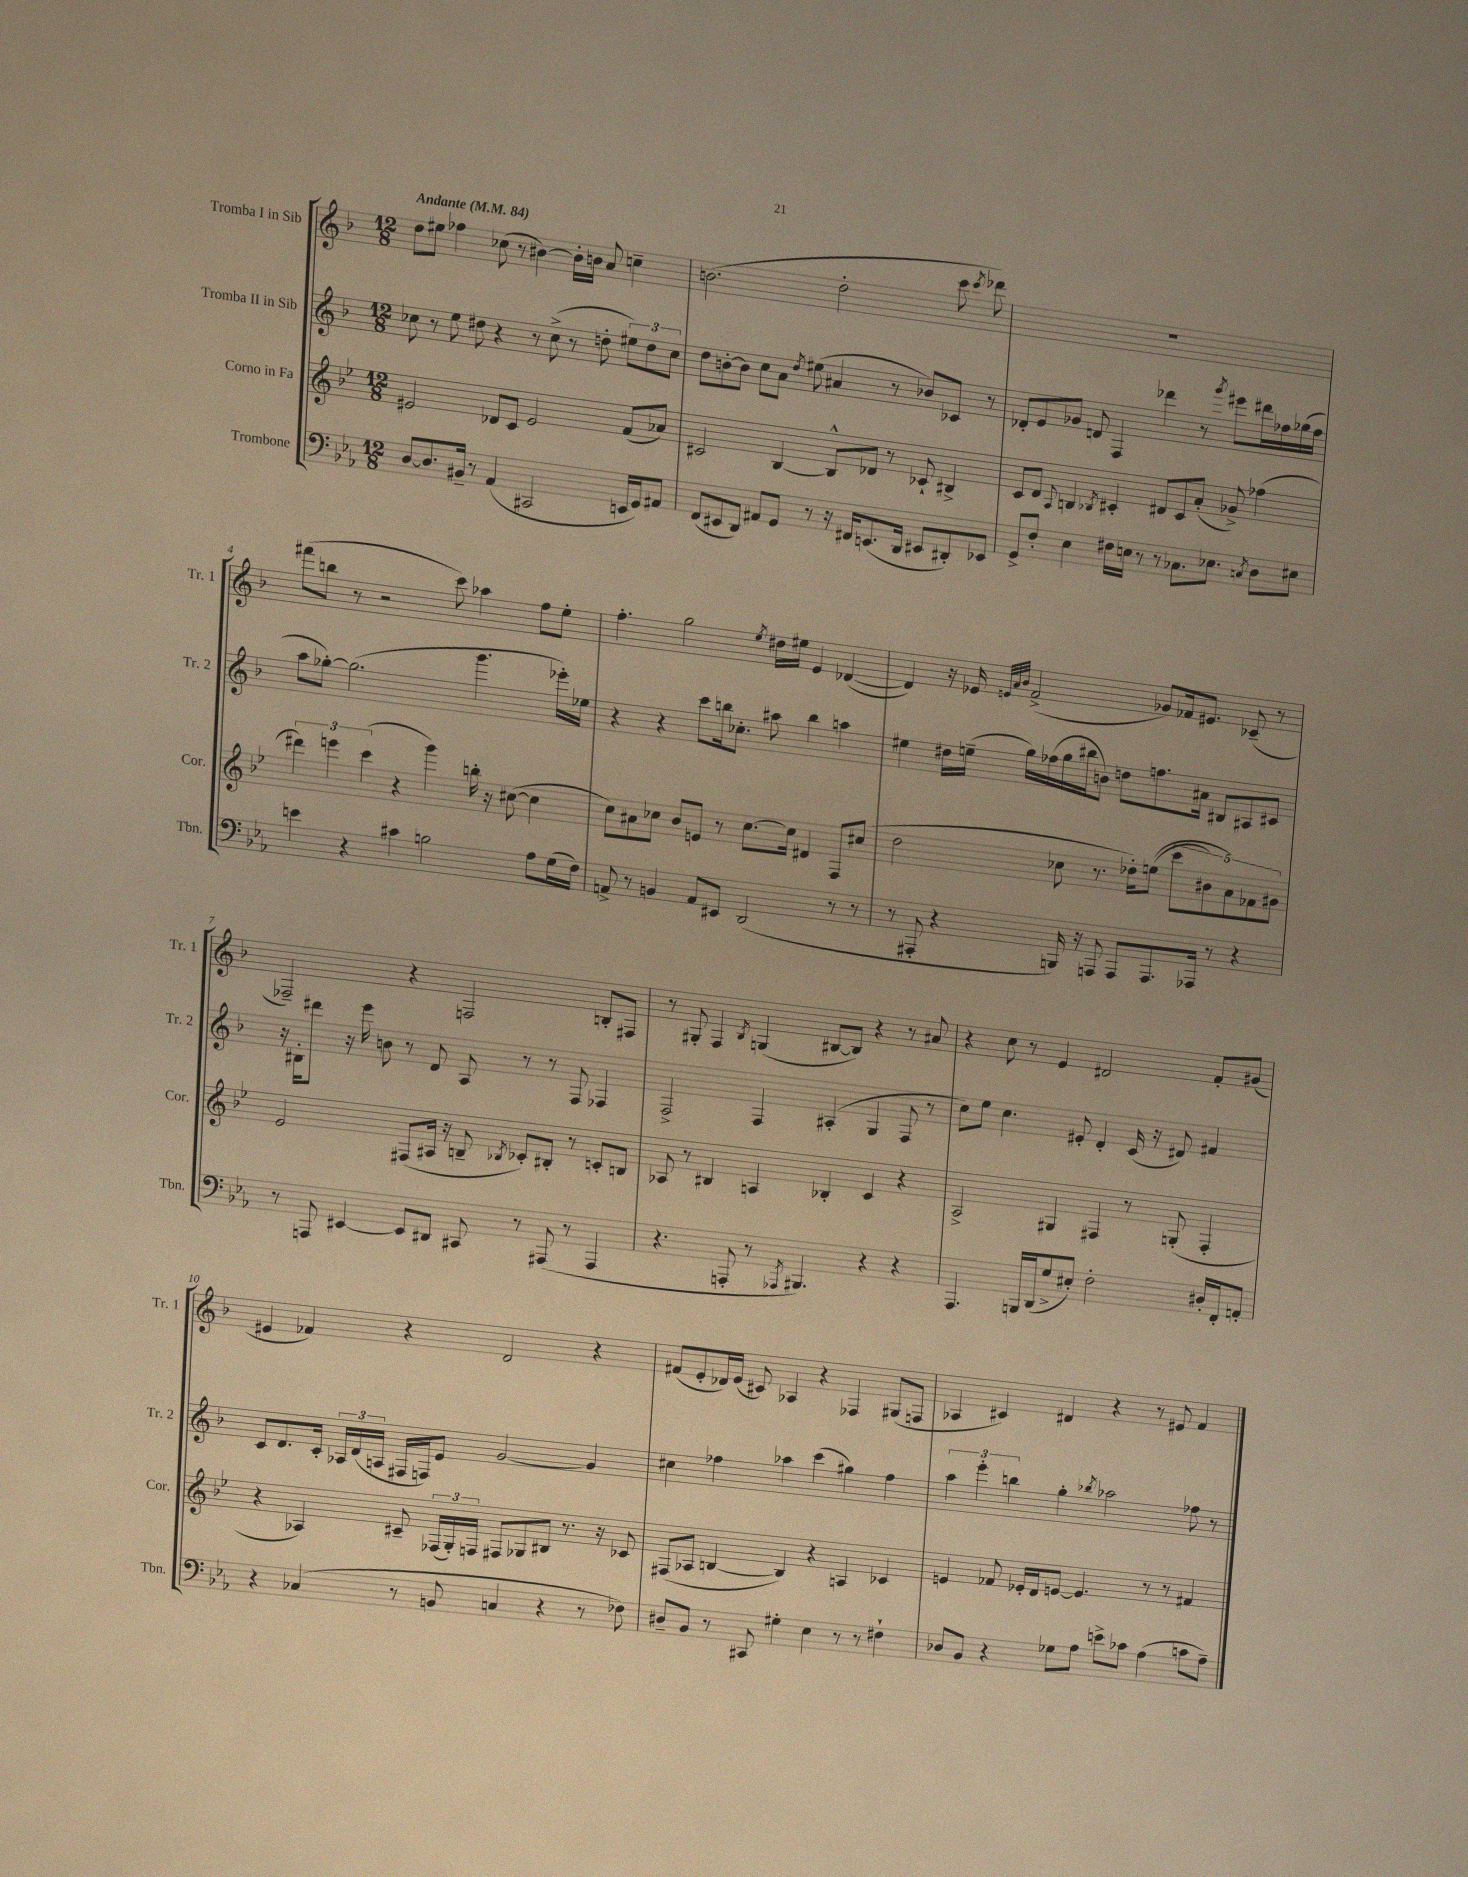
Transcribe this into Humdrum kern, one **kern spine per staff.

**kern	**kern	**kern	**kern
*staff4	*staff3	*staff2	*staff1
*clefF4	*clefG2	*clefG2	*clefG2
*k[b-e-a-]	*k[b-e-]	*k[b-]	*k[b-]
*M12/8	*M12/8	*M12/8	*M12/8
*MM84	*MM84	*MM84	*MM84
[8D	2e#	8cc-	8dd
8.D]	.	8r	8ee#
.	.	8ee	4ff-
16BB#~	.	.	.
8r	.	8dd#	.
(4AA-	8d-	4r	(8cc-
.	8c	.	8r
2CC#	2e#	8r	[4b#)
.	.	(8cc-^	.
.	.	8r	16b#']
.	.	.	16b
.	.	8dd'	8a
16EE	(8f	12ee#)	4cc~
16GG)	.	.	.
.	.	12dd	.
8AA#	8a-)	.	.
.	.	12cc-	.
=	=	=	=
(8FF	2c#	8dd	(2.b
8EE#	.	[8b'	.
8DD)	.	8b]	.
8AA#	.	8cc	.
8GG	[4B-	8a	.
.	.	8qdd	.
8r	.	(8ee#	.
16r	8B-^^]	4a#	2dd'
16FF#	.	.	.
(8.EE	8d-	.	.
.	8r	8r	.
16DD	.	.	.
8EE#	8c-`	8b-)	.
8DD#')	4B#^	8c-	8ccc
.	.	.	8qccc
8EE-	.	8r	8ddd-)
=	=	=	=
8GG^	8c	8d-'	1.r
8F'	8d	8e	.
.	8qqA	.	.
4E-	4B	8g-	.
.	.	8d	.
.	8qB-	.	.
16F#	4c#'	4F	.
16E	.	.	.
8r	.	.	.
8r	8d#	4ddd-	.
8.C-	8c#	.	.
.	(8a'	8r	.
8.E-	.	.	.
.	.	8qggg	.
.	8g-^)	8eee#	.
8qC	.	.	.
8D	(4ff-	16ddd#	.
.	.	16ff-	.
8E#	.	(16gg-	.
.	.	16ff-	.
=	=	=	=
4e	6ddd#)	8aa	(8fff#
.	.	[8gg-')	8bb
.	6eee	.	.
4r	.	(2.gg-]	8r
.	(6ccc	.	.
.	.	.	2r
4c#	4r	.	.
2B	4ggg)	.	.
.	.	.	8ccc)
.	16bb'	4.ggg	4aa-
.	16r	.	.
.	([8cc#	.	.
8A-	4cc#]	.	8ff
(16G	.	16eee-')	8ee'
16F)	.	16ee-	.
=	=	=	=
8AA^	8cc)	4r	4.ff'
8r	8a#	.	.
4BB	8cc-	4r	.
.	8b-	.	2gg
8AA	8e	8ccc	.
8EE#	8r	16bb	.
.	.	8.cc-'	.
(2DD	[8.cc-	.	.
.	.	.	8qee
.	.	8aa#	16dd#
.	16cc-]	.	16ee#
.	4d#	4bb	4e
8r	8F	4aa	([4d-
8r	(8cc#	.	.
=	=	=	=
8r	2dd	4ee#	4d-])
8AAA#'	.	.	.
4r	.	16dd#	16r
.	.	(16ee~	16e-
.	.	.	32qqe
.	.	.	32qqa
.	.	.	32qqb-
.	.	16gg)	(2f^
.	.	(16ff-	.
16BBB)	8cc-	16gg	.
16r	.	16bb#	.
8AAA	8.r	8b)	.
8AAA	.	8dd	.
.	16dd-')	.	.
8.AAA	&((8ee	8.ff	8g-)
.	10ccc	.	16f-
16AAA-	.	16a#	8.e#
.	10b#)	.	.
8r	.	8B#	.
.	10a&)	.	.
4r	.	8A#	(8c-~
.	10f-	.	.
.	.	8c#	8r
.	10g#	.	.
=	=	=	=
8r	2e-	16r	2F-~)
.	.	16B#'	.
8AAA	.	8ddd#	.
[4EE#	.	16r	.
.	.	16eee	.
.	.	8b	.
8EE#]	(8F#	8r	4r
8DD#	16A#	8d	.
.	16r	.	.
8CC#	8B~	8A	2F
.	8qB-	.	.
8r	8c-')	8r	.
(8AAA#	8B#'	8r	.
8r	8r	8F	.
4AAA#	8c'	4F-	8B'
.	8B	.	8F#
=	=	=	=
4.r	8A-	2F^	8r
.	8r	.	8G#'
.	4B#	.	4F
8AAA'	.	.	.
.	.	.	8qB-
8r	4A	4F	(4G
8qAAA-	.	.	.
4.BBB#)	.	.	.
.	4B-'	(4A#'	[8B#
.	.	.	8B#])
4r	4c	4G	4r
4r	4r	8F	8r
.	.	8r	8a#
=	=	=	=
4.AAA-	2A^	8cc)	4r
.	.	8ee	.
.	.	4.cc	8cc
16BBB	.	.	8r
(16DD	.	.	.
8G^	4G#	.	4e
8E#')	.	8e#'	.
2F'	4F#	4d'	2d#
.	8r	(16c	.
.	.	16r	.
.	(8G'	8d#)	.
16D#'	4F#'	4f#	8f'
16FF'	.	.	.
8AA'	.	.	(8g#
=	=	=	=
4r	4r	8c	4e#
.	.	8.d	.
(4C-	4A-)	.	4f-)
.	.	16c'	.
.	.	24A-	.
.	.	(24d	.
.	.	24A	.
8r	8c#~	16F#	4r
.	.	16F)	.
8BB	(24F-	8e	.
.	24G')	.	.
.	24F	.	.
4C	8F#	[2g	2d
.	8G-	.	.
4r	8B#	.	.
.	8.r	.	.
8r	.	4g]	4r
.	16r	.	.
8F-)	8c-	.	.
=	=	=	=
8D#~	(8F#	4cc#	(8f#
8BB-	8A-	.	8e'
8r	[4B	4ff-	16d-)
.	.	.	(16e
8CC#	.	.	8c#)
4G#'	4B])	4aa-	4A-
4E-	4r	(4ccc	4r
8r	4A	4gg#)	4F-
8r	.	.	.
4F#`	4c-	4ff-	(8G#
.	.	.	8F
=	=	=	=
8D-	4e	6aa	4A-
8BB-	.	.	.
.	.	6eee'	.
4r	8f-	.	4c#)
.	.	6bb	.
.	16e-'	.	.
.	16d	.	.
8G-	[8e	4gg'	4d#
8A-	4.e]	.	.
.	.	8qbb-	.
8e^	.	2aa-	4r
8c-	.	.	.
(4A-	8r	.	8r
.	8r	.	8e#
8c	4f#	8ff-	4f
8A-~)	.	8r	.
==	==	==	==
*-	*-	*-	*-
